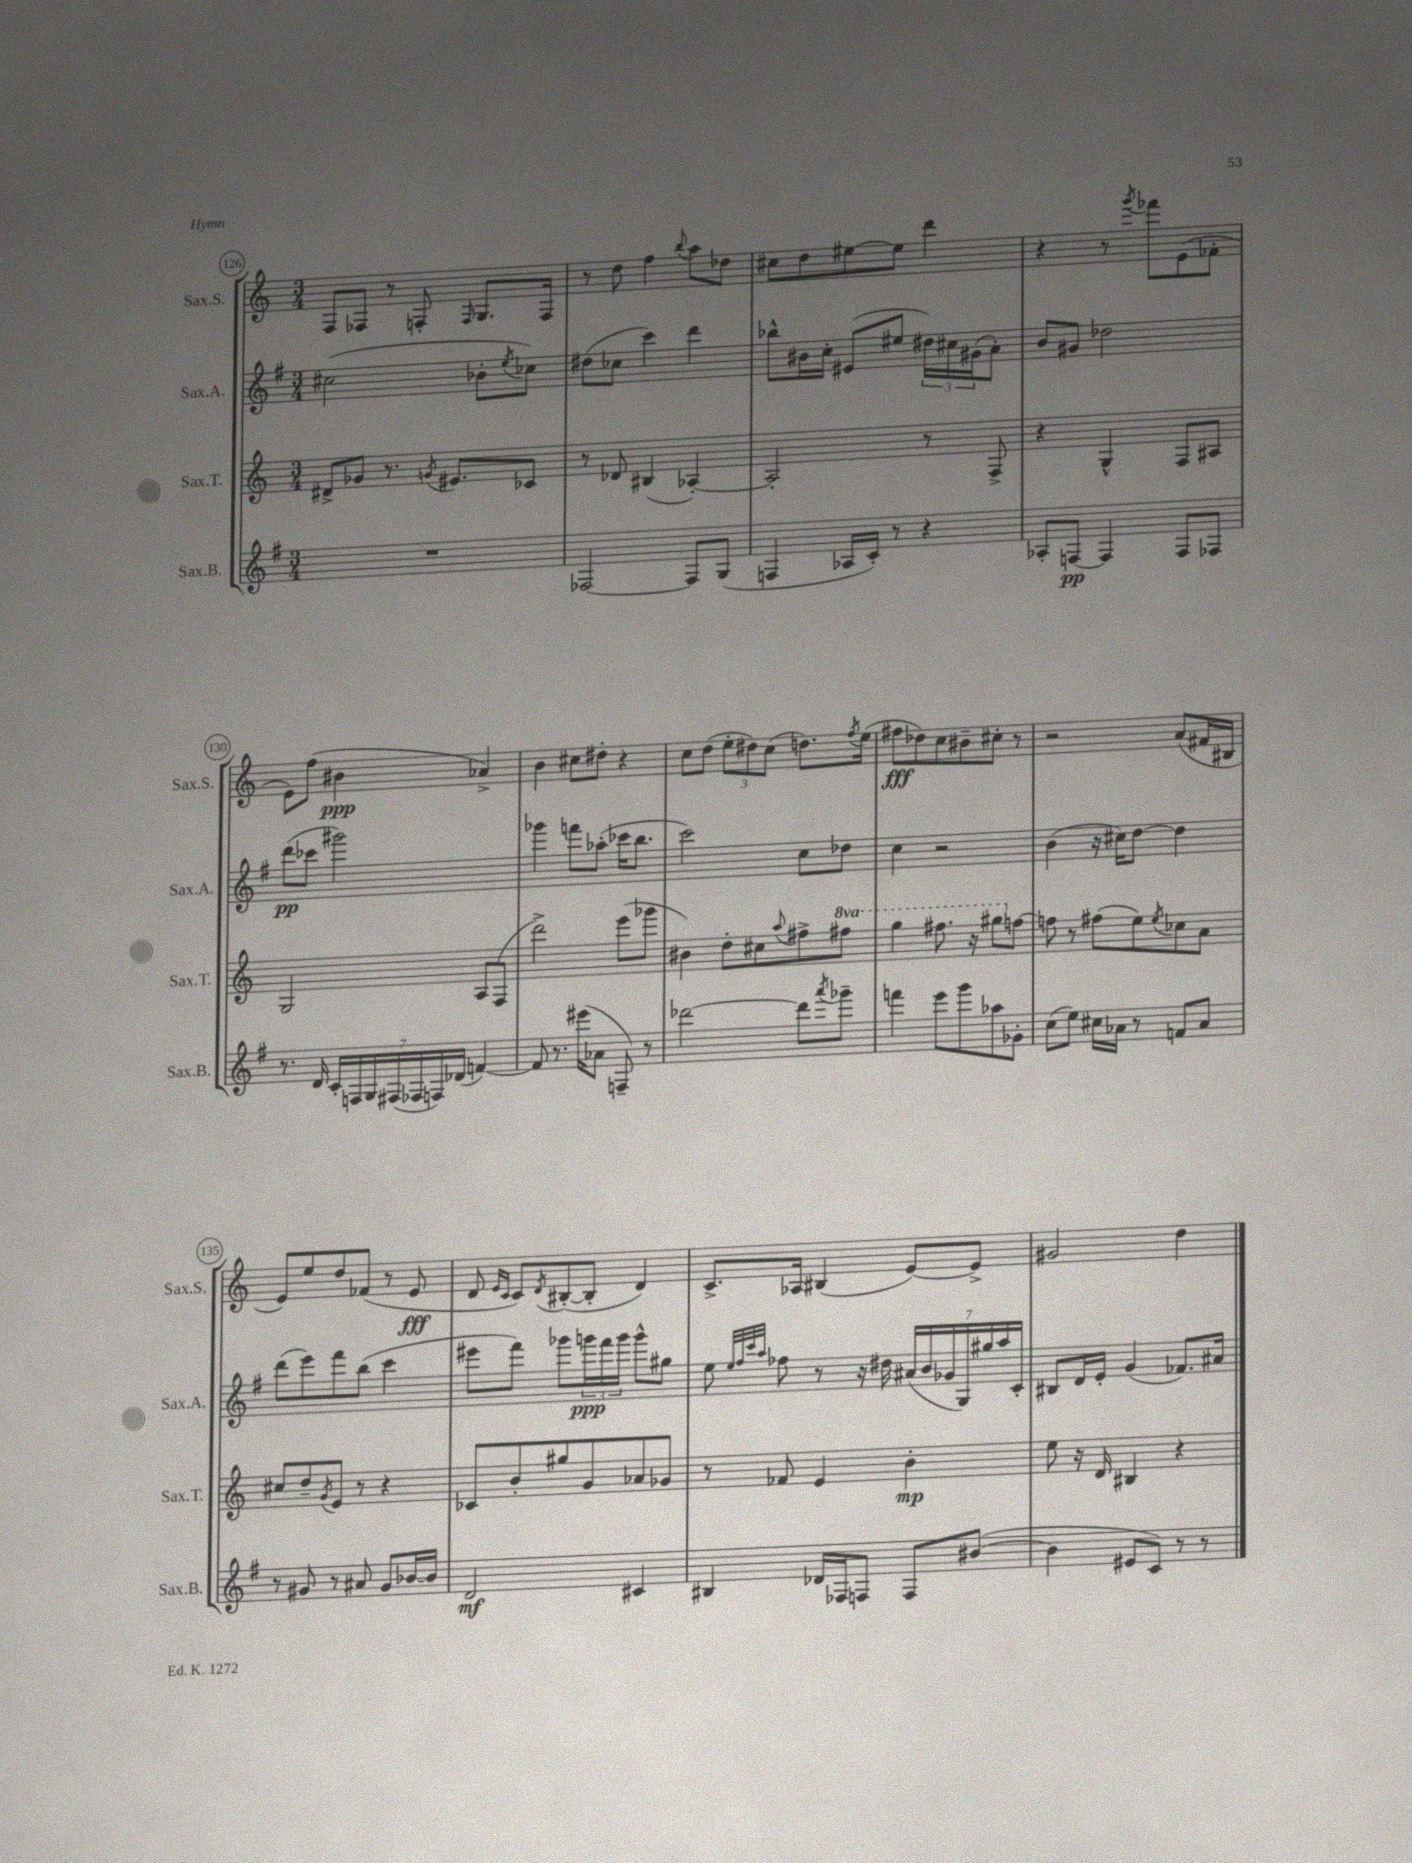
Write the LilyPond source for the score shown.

<<
\new StaffGroup <<
\new Staff = "s0" \with { instrumentName = "Sax.S." shortInstrumentName = "Sax.S." } {
    \clef treble \key c \major \numericTimeSignature \time 3/4
    f8 fes8 r8 f8-. \grace { f16 } g8. f16 |
    r8 d''8 f''4 \appoggiatura { b''8 } a''8 des''8 |
    cis''8 d''8 eis''8~ eis''8 d'''4 |
    r4 r8 \acciaccatura { g'''8 } fes'''8 e'8( fes'8-. |
    e'8) f''8( bis'4\ppp aes'4->) |
    b'4 cis''8 dis''8-. r4 |
    c''8 d''8( \tuplet 3/2 { e''8-. dis''8) c''8( } d''8.) \acciaccatura { f''8 } e''16( |
    fis''8\fff des''8) c''8 bis'8-- cis''8-. r8 |
    r2 a'8( fis'16 bis16 |
    e'8) e''8 d''8 fes'8( r8 e'8\fff |
    d'8 \grace { e'16 c'16 } c'8) \acciaccatura { d'8 } bis8~-.( bis8-. d'4) |
    c'8.-> aes16 bis4( e'8~) e'8-> |
    gis'2 d''4 \bar "|." |
}
\new Staff = "s1" \with { instrumentName = "Sax.A." shortInstrumentName = "Sax.A." } {
    \clef treble \key g \major \numericTimeSignature \time 3/4
    cis''2( bes'8-. \acciaccatura { e''8 } ces''8) |
    dis''8( ces''8 c'''4) d'''4 |
    bes''8-^ bis'16 c''16-. eis'8( eis''8 \tuplet 3/2 { dis''16) cis''16 gis'16( } a'8-.) |
    b'8 gis'8 des''2 |
    d'''8\pp( ces'''8 gis'''2) |
    ges'''4 f'''8 aes''8-.( ces'''16 b''8. |
    c'''2) c''8 des''8 |
    c''4 r2 |
    b'4( r16 cis''16) d''8~ d''4 |
    d'''8( e'''8) fis'''8 b''8( c'''4 |
    eis'''8 fis'''8) ges'''8 \tuplet 3/2 { g'''16\ppp fis'''16 g'''16 } g'''8-^ gis''8 |
    e''8 \grace { e''32 fis''32 c'''32 a''32 } fes''8 r8 r16 dis''16 \tuplet 7/4 { ais'16( b'16 ges'16 g16) gis''16 a''16 c'16-. } |
    bis8 d'16 e'16-. g'4( fes'8.) ais'16 \bar "|." |
}
\new Staff = "s2" \with { instrumentName = "Sax.T." shortInstrumentName = "Sax.T." } {
    \clef treble \key c \major \numericTimeSignature \time 3/4 \set Staff.ottavationMarkups = #ottavation-simple-ordinals
    dis'8-> ges'8 r8. \acciaccatura { g'8 } eis'8. ces'8 |
    r8 des'8 bis4( aes4~-.) |
    aes2-. r8 f8-> |
    r4 g4-^ f8 ais8 |
    g2 a8 f8( |
    d'''2->) e'''8( ges'''8 |
    bis'4) d''8-. cis''8 \appoggiatura { a''8 } fis''8-> \ottava #1 fis'''8 |
    g'''4 fis'''8. r16 gis'''8 \ottava #0 f''!8~ |
    f''!8 r8 fis''8( e''8) \acciaccatura { e''8 } ces''8 a'8 |
    cis''8 d''8-- \acciaccatura { g'8 } e'8 r8 r4 |
    ces'8 b'8-. gis''8 g'8 aes'8 ges'8 |
    r8 fes'8 e'4 b'4-.\mp |
    e''8 r16 d'16 bis4 r4 \bar "|." |
}
\new Staff = "s3" \with { instrumentName = "Sax.B." shortInstrumentName = "Sax.B." } {
    \clef treble \key g \major \numericTimeSignature \time 3/4
    R2. |
    fes2~ fes8 g8( |
    f4 aes16 c'16-.) r8 r4 |
    aes8-. f8~\pp f4 f8 fes8 |
    r8. d'16 \tuplet 7/4 { c'16-. f16 g16 fis16( fes16 f16) des'16( } f'4~) |
    f'8 r8. eis'''16( aes'8 f8--) r8 |
    des'''2~ des'''8 \acciaccatura { a'''8 } ges'''8-- |
    f'''4 e'''8 g'''8 aes''8 ges'8-. |
    c''8( e''8) cis''16 aes'16 r8 f'8 aes'8 |
    r8 gis'8 r8 ais'8 gis'8 bes'16~ bes'16 |
    d'2\mf cis'4 |
    bis4 des'16 fes16 f8 f8 bis'8~( |
    bis'4 eis'8 c'8) r8 r8 \bar "|." |
}
>>
>>
\layout { \context { \Score currentBarNumber = #126 \override BarNumber.stencil = #(make-stencil-circler 0.1 0.3 ly:text-interface::print) } }
